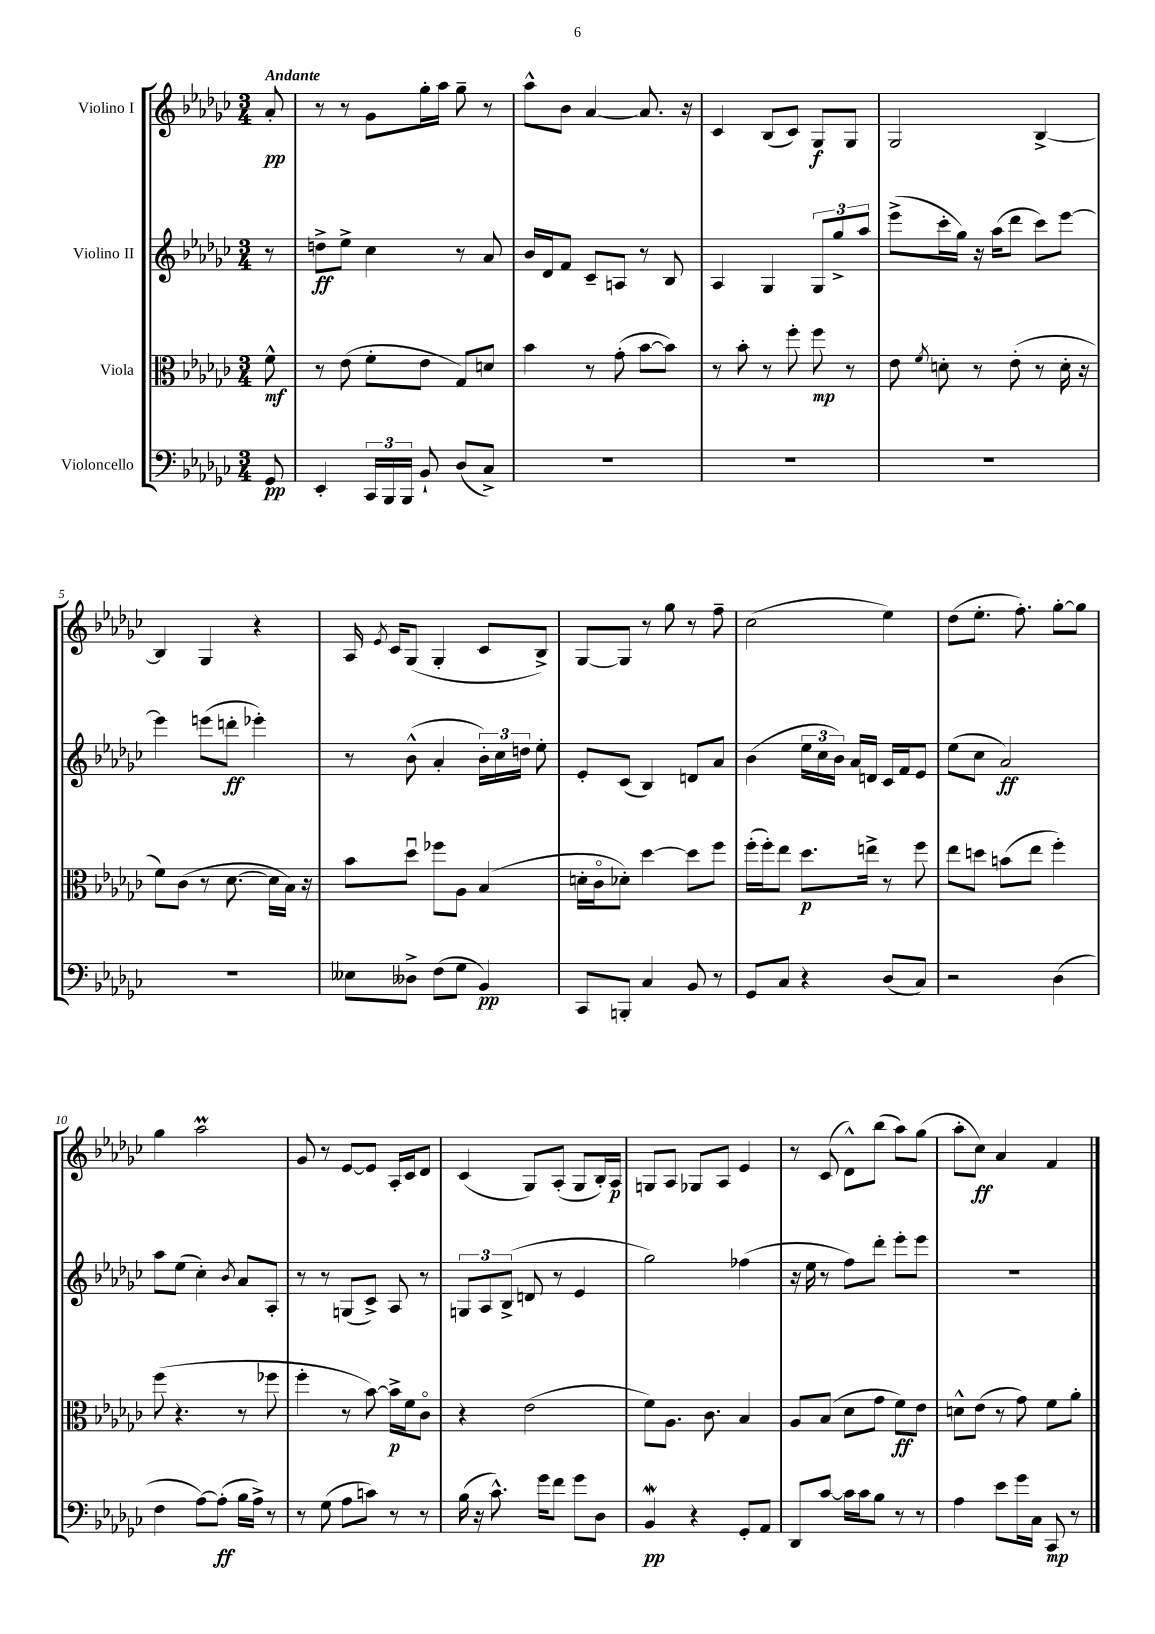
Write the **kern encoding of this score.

**kern	**dynam	**kern	**dynam	**kern	**dynam	**kern	**dynam
*part4	*part4	*part3	*part3	*part2	*part2	*part1	*part1
*staff4	*staff4	*staff3	*staff3	*staff2	*staff2	*staff1	*staff1
*I"Violoncello	*	*I"Viola	*	*I"Violino II	*	*I"Violino I	*
*clefF4	*	*clefC3	*	*clefG2	*	*clefG2	*
*k[b-e-a-d-g-c-]	*	*k[b-e-a-d-g-c-]	*	*k[b-e-a-d-g-c-]	*	*k[b-e-a-d-g-c-]	*
*M3/4	*	*M3/4	*	*M3/4	*	*M3/4	*
=	=	=	=	=	=	=	=
!	!	!	!	!	!	!LO:TX:a:B:t=Andante	!
8GG-/	pp	8f^^\	mf	8r	.	8a-'/	pp
=1	=1	=1	=1	=1	=1	=1	=1
4EE-'/	.	8r	.	8ddn^\L	ff	8r	.
.	.	(8e-\	.	8ee-^\J	.	8r	.
24CC-/LL	.	8f'\L	.	4cc-\	.	8g-\L	.
24BBB-/	.	.	.	.	.	.	.
24BBB-/JJ	.	.	.	.	.	.	.
8BB-`/	.	8e-\J	.	.	.	16gg-'\L	.
.	.	.	.	.	.	16aa-\JJ	.
(8D-/L	.	8G-/L)	.	8r	.	8gg-~\	.
8C-^/J)	.	8dn/J	.	8a-/	.	8r	.
=2	=2	=2	=2	=2	=2	=2	=2
2.r	.	4b-\	.	16b-/LL	.	8aa-^^\L	.
.	.	.	.	16d-/J	.	.	.
.	.	.	.	8f/J	.	8b-\J	.
.	.	8r	.	8c-~/L	.	[4a-/	.
.	.	(8g-'\	.	8An/J	.	.	.
.	.	[8b-\L	.	8r	.	8.a-/]	.
.	.	8b-\J])	.	8B-/	.	.	.
.	.	.	.	.	.	16r	.
=3	=3	=3	=3	=3	=3	=3	=3
2.r	.	8r	.	4A-/	.	4c-/	.
.	.	8b-'\	.	.	.	.	.
.	.	8r	.	4G-/	.	(8B-/L	.
.	.	8ff'\	.	.	.	8c-/J)	.
.	.	8ff\	mp	12G-/L	.	8G-/L	f
.	.	.	.	12gg-^/	.	.	.
.	.	8r	.	.	.	8G-/J	.
.	.	.	.	12aa-/J	.	.	.
=4	=4	=4	=4	=4	=4	=4	=4
2.r	.	8e-\	.	(8eee-^\L	.	2G-/	.
.	.	8qf/	.	.	.	.	.
.	.	8dn'\	.	16ccc-'\L	.	.	.
.	.	.	.	16gg-\JJ)	.	.	.
.	.	8r	.	16r	.	.	.
.	.	.	.	(16aa-\KL	.	.	.
.	.	(8e-'\	.	8ddd-\J	.	.	.
.	.	8r	.	8ccc-\L)	.	[4B-^/	.
.	.	16d'\	.	[8eee-\J	.	.	.
.	.	16r	.	.	.	.	.
!!LO:LB:g=z
=5	=5	=5	=5	=5	=5	=5	=5
2.r	.	8f\L)	.	4eee-\]	.	4B-/]	.
.	.	(8c-\J	.	.	.	.	.
.	.	8r	.	(8eeen\L	.	4G-/	.
.	.	[8.d-\	.	8dddn'\J	ff	.	.
.	.	.	.	4eee-X'\)	.	4r	.
.	.	16d-\LL]	.	.	.	.	.
.	.	16B-\JJ)	.	.	.	.	.
.	.	16r	.	.	.	.	.
=6	=6	=6	=6	=6	=6	=6	=6
8E--X\L	.	8b-\L	.	8r	.	16A-/	.
.	.	.	.	.	.	8qe-/	.
.	.	.	.	.	.	16c-/KL	.
8D--X^\J	.	8dd-u\J	.	(8b-^^\	.	(8G-/J	.
(8F\L	.	8ff-X\L	.	4a-'/	.	4G-'/	.
8G-\J	.	8A-\J	.	.	.	.	.
4BB-/)	pp	(4B-/	.	24b-'\LL)	.	8c-/L	.
.	.	.	.	24cc-\	.	.	.
.	.	.	.	24ddn\JJ	.	.	.
.	.	.	.	8ee-'\	.	8B-^/J)	.
=7	=7	=7	=7	=7	=7	=7	=7
8CC-/L	.	16dn'\LL	.	8e-'/L	.	[8G-/L	.
.	.	16c-\J	.	.	.	.	.
8BBBn'/J	.	8d-X'\J)	.	(8c-/J	.	8G-/J]	.
4C-/	.	[4dd-\	.	4B-/)	.	8r	.
.	.	.	.	.	.	8gg-\	.
8BB-/	.	8dd-\L]	.	8dn/L	.	8r	.
8r	.	8ff\J	.	8a-/J	.	8ff~\	.
=8	=8	=8	=8	=8	=8	=8	=8
8GG-/L	.	(16ff'\LL	.	(4b-\	.	(2cc-\	.
.	.	16ff'\J)	.	.	.	.	.
8C-/J	.	8ee-\J	.	.	.	.	.
4r	.	8.dd-\L	p	24ee-\LL	.	.	.
.	.	.	.	24cc-\	.	.	.
.	.	.	.	24b-\JJ)	.	.	.
.	.	.	.	16a-/LL	.	.	.
.	.	16een^\Jk	.	16dn/JJ	.	.	.
(8D-/L	.	8r	.	16c-/LL	.	4ee-\)	.
.	.	.	.	16f/J	.	.	.
8C-/J)	.	8ff\	.	8e-/J	.	.	.
=9	=9	=9	=9	=9	=9	=9	=9
2r	.	8ee-\L	.	(8ee-\L	.	(8dd-\L	.
.	.	8ddn\J	.	8cc-\J	.	8.ee-'\J	.
.	.	(8bn\L	.	2a-/)	ff	.	.
.	.	.	.	.	.	8.ff'\)	.
.	.	8ee-\J	.	.	.	.	.
(4D-\	.	4ff'\)	.	.	.	[8gg-'\L	.
.	.	.	.	.	.	8gg-\J]	.
!!LO:LB:g=z
=10	=10	=10	=10	=10	=10	=10	=10
4F\	.	(8ff\	.	8aa-\L	.	4gg-\	.
.	.	4.r	.	(8ee-\J	.	.	.
[8A-\L)	.	.	.	4cc-'\)	.	2aa-M\	.
(8A-'\J]	ff	.	.	.	.	.	.
.	.	.	.	8qb-/	.	.	.
16B-\LL	.	8r	.	8a-/L	.	.	.
16A-^\JJ)	.	.	.	.	.	.	.
8r	.	8ff-X\	.	8A-'/J	.	.	.
=11	=11	=11	=11	=11	=11	=11	=11
8r	.	4ff'\	.	8r	.	8g-/	.
(8G-\	.	.	.	8r	.	8r	.
8A-\L	.	8r	.	(8Gn/L	.	[8e-/L	.
8cn\J)	.	[8b-\)	.	8c-^/J)	.	8e-/J]	.
8r	.	16b-^\LL]	p	8A-/	.	16A-'/LL	.
.	.	16f\J	.	.	.	16c-/J	.
8r	.	8c-\J	.	8r	.	8d-/J	.
=12	=12	=12	=12	=12	=12	=12	=12
(16B-\	.	4r	.	12Gn/L	.	(4c-/	.
16r	.	.	.	.	.	.	.
.	.	.	.	12A-/	.	.	.
8.c-^^\)	.	.	.	.	.	.	.
.	.	.	.	(12B-^/J	.	.	.
.	.	(2e-\	.	8dn/	.	8G-/L)	.
16g-\KL	.	.	.	.	.	.	.
8f\J	.	.	.	8r	.	(8A-'/J	.
8g-\L	.	.	.	4e-/	.	8G-/L	.
8D-\J	.	.	.	.	.	16B-'/L)	.
.	.	.	.	.	.	16A-/JJ	p
=13	=13	=13	=13	=13	=13	=13	=13
4BB-W/	pp	8f\L)	.	2gg-\)	.	8Gn/L	.
.	.	8.A-\J	.	.	.	8A-/J	.
4r	.	.	.	.	.	8G-X/L	.
.	.	8.c-\	.	.	.	.	.
.	.	.	.	.	.	8A-/J	.
8GG-'/L	.	4B-/	.	(4ff-X\	.	4e-/	.
8AA-/J	.	.	.	.	.	.	.
=14	=14	=14	=14	=14	=14	=14	=14
8DD-/L	.	8A-/L	.	16r	.	8r	.
.	.	.	.	16ee-\	.	.	.
[8c-/J	.	(8B-/J	.	8r	.	(8c-/	.
16c-\LL]	.	8d-\L	.	8ff\L)	.	8d-^^\L)	.
16c-\J	.	.	.	.	.	.	.
8B-\J	.	8g-\J	.	8ddd-'\J	.	(8bb-\J	.
8r	.	8f\L)	ff	8eee-'\L	.	8aa-\L)	.
8r	.	8e-\J	.	8eee-\J	.	(8gg-\J	.
=15	=15	=15	=15	=15	=15	=15	=15
4A-\	.	8dn^^\L	.	2.r	.	8aa-'\L	.
.	.	(8e-\J	.	.	.	8cc-\J)	ff
8e-\L	.	8r	.	.	.	4a-/	.
16g-\L	.	8g-\)	.	.	.	.	.
16C-\JJ	.	.	.	.	.	.	.
8CC-/	mp	8f\L	.	.	.	4f/	.
8r	.	8a-'\J	.	.	.	.	.
==	==	==	==	==	==	==	==
*-	*-	*-	*-	*-	*-	*-	*-
